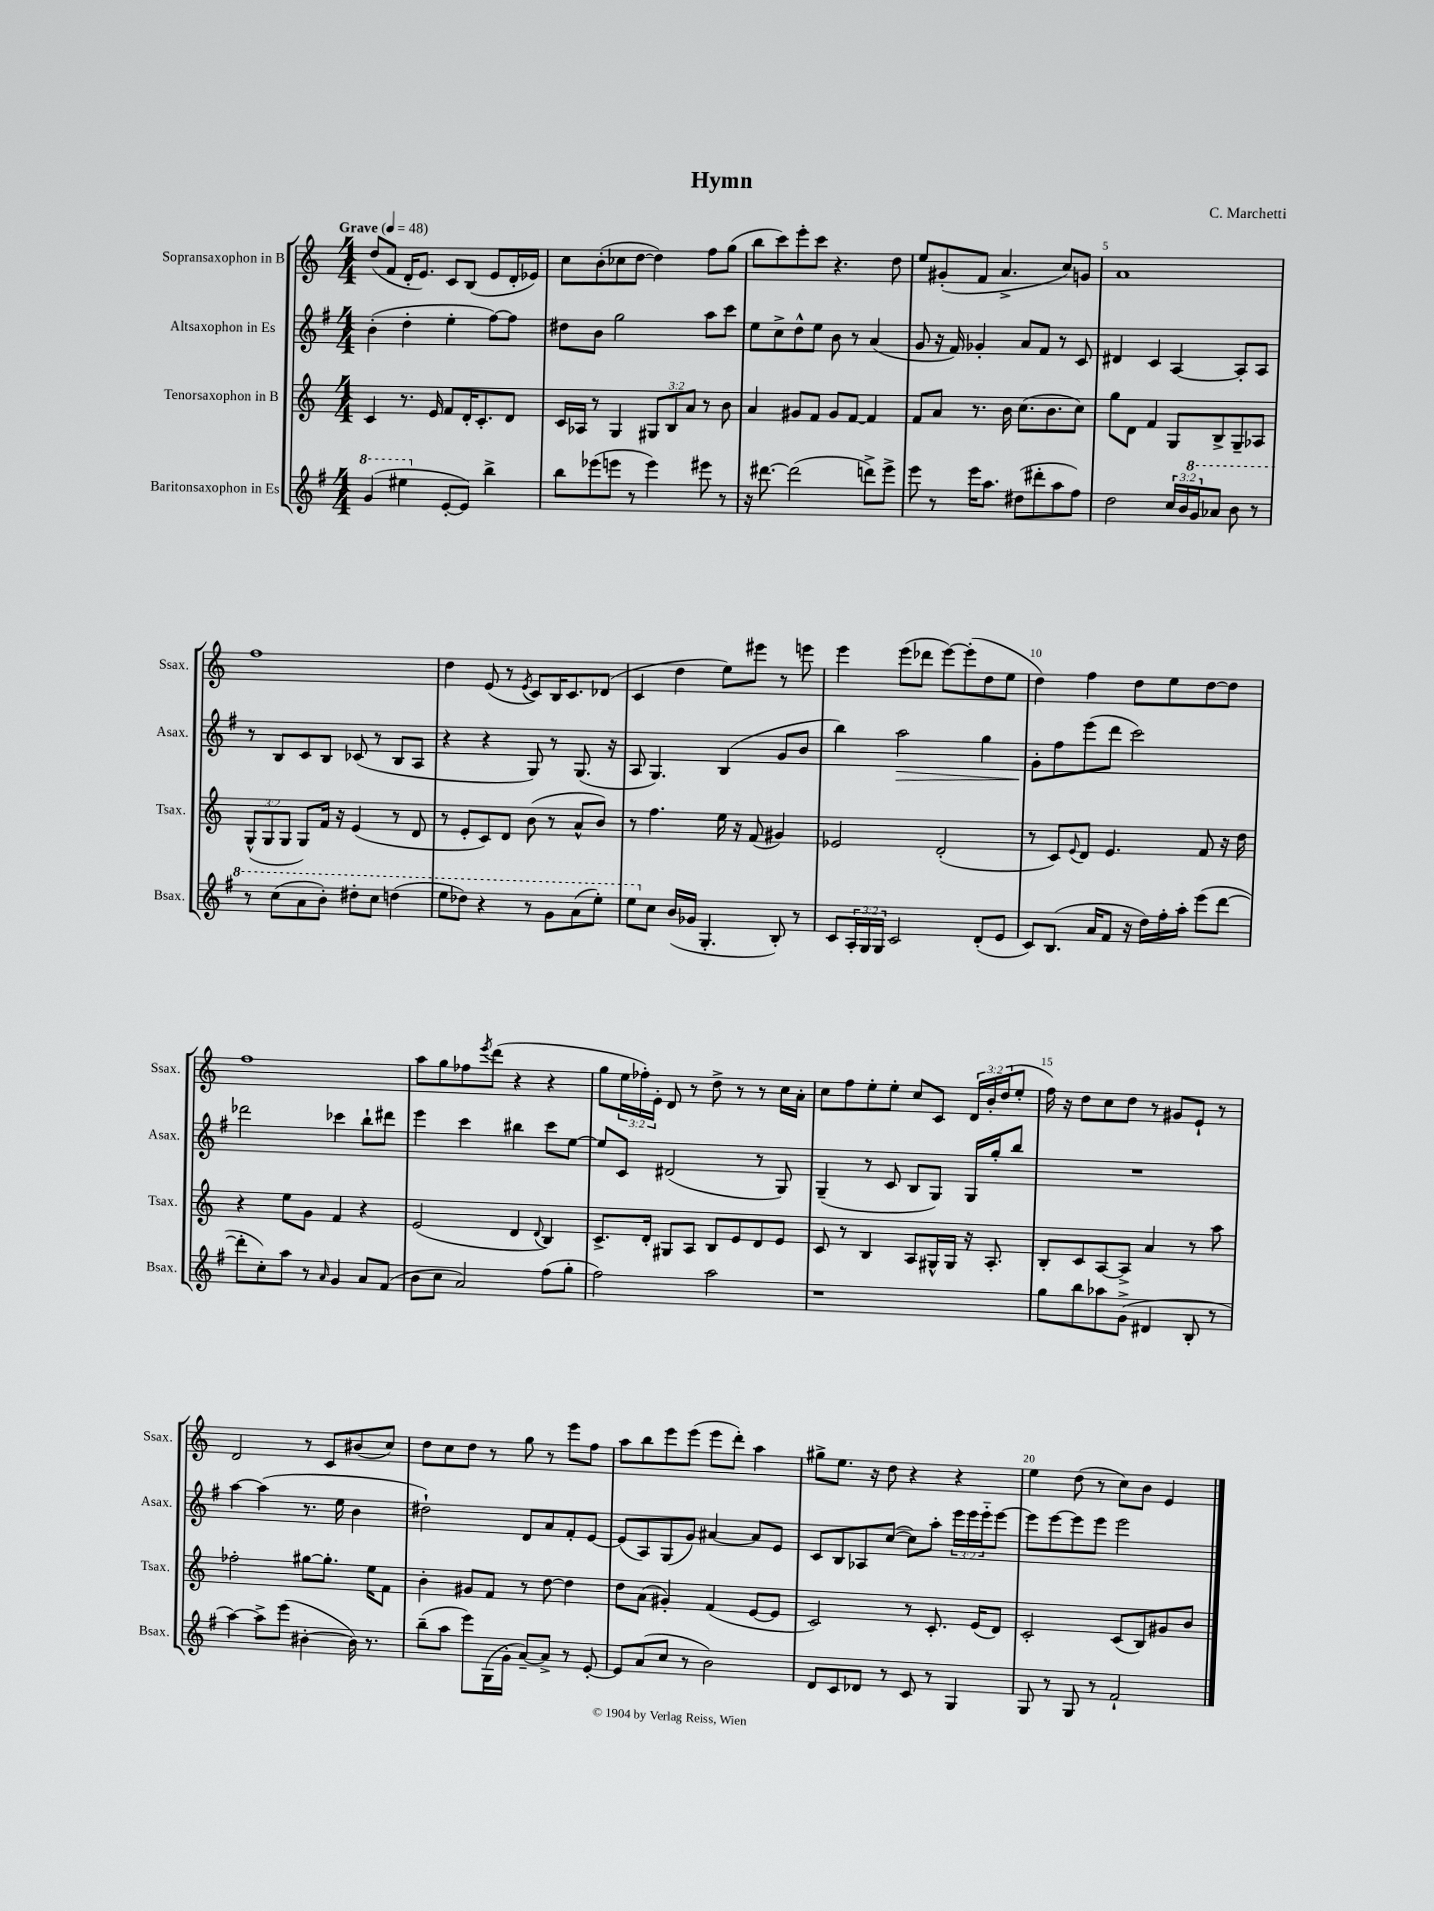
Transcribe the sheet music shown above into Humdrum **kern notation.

**kern	**kern	**kern	**dynam	**kern
*part4	*part3	*part2	*part2	*part1
*staff4	*staff3	*staff2	*staff2	*staff1
*I"Baritonsaxophon in Es	*I"Tenorsaxophon in B	*I"Altsaxophon in Es	*	*I"Sopransaxophon in B
*I'Bsax.	*I'Tsax.	*I'Asax.	*	*I'Ssax.
*clefG2	*clefG2	*clefG2	*	*clefG2
*k[f#]	*k[]	*k[f#]	*	*k[]
*M4/4	*M4/4	*M4/4	*	*M4/4
*MM48	*MM48	*MM48	*	*MM48
*8va	*	*	*	*
=1	=1	=1	=1	=1
!	!	!	!	!LO:TX:a:B:t=Grave
(4gg/	4c/	(4b'\	.	(8dd/L
.	.	.	.	8f/J
4eee#X\	8.r	4dd'\	.	16d'/KL
.	.	.	.	8.e/J)
.	16e/	.	.	.
*X8va	*	*	*	*
[8e'/L	8f/L	4ee'\	.	8c/L
8e/J])	16d'/K	.	.	(8B/J
.	8.c'/	.	.	.
4bb^\	.	[8ff#\L)	.	8e/L
.	8d/J	8ff#\J]	.	16d'/L
.	.	.	.	16e-X/JJ)
=2	=2	=2	=2	=2
8bb\L	16c/LL	8dd#X\L	.	8cc\L
.	16A-X/JJ	.	.	.
(8eee-X\	8r	8b\J	.	(8b'\
8eeen\J	4G/	2gg\	.	8cc-X\
8r	.	.	.	[8dd\J
4eee\)	12G#X/L	.	.	4dd\])
.	12B/	.	.	.
.	12a/J	.	.	.
8eee#X\	8r	8aa\L	.	8ff\L
8r	8b\	8ccc\J	.	(8gg\J
=3	=3	=3	=3	=3
16r	4a/	8ee\L	.	8bb\L
[8.ddd#X\	.	.	.	.
.	.	8cc^\	.	8ccc\)
(2ddd#\]	8g#X/L	8dd^^\	.	8eee'\
.	8f/J	8ee\J	.	8ccc\J
.	8g#/L	8b\	.	4.r
.	[8f/J	8r	.	.
8dddn^\L)	4f/]	(4a/	.	.
8eee^\J	.	.	.	8dd\
=4	=4	=4	=4	=4
8eee\	8f/L	8g/	.	8ee/L
8r	8a/J	16r	.	(8g#X'/
.	.	16f#/)	.	.
16eee\KL	8.r	4g-X'/	.	8f/J
8.aa\J	.	.	.	.
.	.	.	.	4.a^/
.	16b\	.	.	.
(8dd#X\L	(8.cc\L	8a/L	.	.
8ddd#X'\	.	8f#/J	.	.
.	8.b\	.	.	.
8aa\	.	8r	.	8cc/L)
8ff#\J)	8cc\J)	8c/	.	8gn/J
=5	=5	=5	=5	=5
2dd\	8gg\L	4d#X/	.	1a
.	8d\J	.	.	.
.	4f/	4c/	.	.
24cc/LL	8G/L	[4A/	.	.
24b/	.	.	.	.
*8va	*	*	*	*
24gg/J	.	.	.	.
8aa-X/J	8B^/	.	.	.
8bb\	8G~/	8A'/L]	.	.
8r	8A-X/J	8A/J	.	.
!!LO:LB:g=z
=6	=6	=6	=6	=6
8r	(12G^^/L	8r	.	1ff
.	12G/	.	.	.
(8ccc\L	.	8B/L	.	.
.	12G/J	.	.	.
8aa\	8G/L)	8c/	.	.
8bb'\J)	16f/Jk	8B/J	.	.
.	16r	.	.	.
8ddd#X'\L	(4e/	(8c-X/	.	.
8ccc\J	.	8r	.	.
(4dddn\	8r	8B/L	.	.
.	8d/	8A/J	.	.
=7	=7	=7	=7	=7
8eee\L	8r	4r	.	4dd\
8ddd-X\J)	8e'/L	.	.	.
4r	8c/)	4r	.	(8e/
.	8d/J	.	.	8r
.	.	.	.	8qe/
8r	(8b\	8G/)	.	8c/L)
8gg\L	8r	8r	.	16B/K
.	.	.	.	8.c/
(8aa\	8a^^/L	(8.G/	.	.
8eee'\J)	8b/J)	.	.	(8d-X/J
.	.	16r	.	.
=8	=8	=8	=8	=8
8eee\L	8r	8A/	.	4c/
*X8va	*	*	*	*
8cc\J	4.ff\	4.G/)	.	.
(16b/LL	.	.	.	4dd\
16g-X/JJ	.	.	.	.
4.G'/	.	.	.	.
.	16ee\	(4B/	.	8ee\L)
.	16r	.	.	.
.	(8f/	.	.	8eee#X\J
8B'/)	4g#X/)	8g/L	.	8r
8r	.	8b/J	.	8eeen\
=9	=9	=9	=9	=9
8c/L	2e-X/	4bb\)	.	4eee\
24A'/L	.	.	.	.
24G/	.	.	.	.
24G/JJ	.	.	.	.
!	!	!	!LO:HP:b	!
2c/	.	2aa\	>	(8eee\L
.	.	.	.	8ddd-X\J
.	(2d'/	.	.	[8eee\L)
.	.	.	.	(8eee'\]
(8d'/L	.	4gg\	.	8dd\
8e/J	.	.	.	8ee\J
=10	=10	=10	=10	=10
8c/L)	8r	8g'\L	.	4dd\)
(8.B/J	8c/L)	8ff#\	]	.
.	8qqe/	.	.	.
.	8d/J	(8eee\	.	4ff\
16a/KL	.	.	.	.
8f#/J	4.e/	8ddd\J	.	.
16r	.	2ccc\)	.	8dd\L
16dd\LL)	.	.	.	.
16ff#'\	.	.	.	8ee\
16aa'\JJ	.	.	.	.
(8eee\L	8f/	.	.	[8dd\
[8ddd\J	16r	.	.	8dd\J]
.	16dd\	.	.	.
!!LO:LB:g=z
=11	=11	=11	=11	=11
8ddd'\L]	4r	2ddd-X\	.	1ff
8cc'\)	.	.	.	.
8aa\J	8ee\L	.	.	.
8r	8g\J	.	.	.
16qqa/	.	.	.	.
4g/	4f/	4ccc-X\	.	.
8a/L	4r	8bb`\L	.	.
(8f#/J	.	8ddd#X\J	.	.
=12	=12	=12	=12	=12
8b\L	(2e/	4eee\	.	8aa\L
8cc\J	.	.	.	8gg\
2a/)	.	4ccc\	.	8ff-X\
.	.	.	.	8qeee/
.	.	.	.	(8ddd\J
.	4d/	4bb#X\	.	4r
.	8qqd/	.	.	.
(8ff#\L	4B/)	8ccc\L	.	4r
8gg'\J	.	[8ee\J	.	.
=13	=13	=13	=13	=13
2ff#\)	8.c^/L	8ee/L]	.	8gg\L
.	.	8c/J	.	24ee\L
.	.	.	.	24ff-X'\)
.	16d'/Jk	.	.	.
.	.	.	.	24e'\JJ
.	8G#X/L	(2d#X/	.	8d/
.	8A/J	.	.	8r
2aa\	8B/L	.	.	8dd^\
.	8e/	.	.	8r
.	8d/	8r	.	8r
.	8e/J	8G/)	.	16cc\LL
.	.	.	.	16a'\JJ
=14	=14	=14	=14	=14
1r	8c/	(4G~/	.	8cc\L
.	8r	.	.	8ff\
.	4B/	8r	.	8ee'\
.	.	8c/	.	8ee'\J
.	8A/L	8B/L	.	8cc/L
.	16G#X^^/L	8G/J)	.	8c/J
.	16G#/JJ	.	.	.
.	16r	16G/LL	.	24d/LL
.	.	.	.	24b'/
.	8.A'/	16gg'/J	.	.
.	.	.	.	(24dd/J
.	.	8bb/J	.	8ee'/J
=15	=15	=15	=15	=15
8gg\L	8B'/L	1r	.	16ff\)
.	.	.	.	16r
8bb\	8c/	.	.	8dd\L
8aa-X\	[8A/	.	.	8cc\
(8g^\J	8A^/J]	.	.	8dd\J
4d#X/	4a/	.	.	8r
.	.	.	.	8g#X/L
8B'/	8r	.	.	8e`/J
8r	8aa\	.	.	8r
!!LO:LB:g=z
=16	=16	=16	=16	=16
[4aa\)	2ff-X'\	[4aa\	.	2d/
8aa^\L]	.	(4aa\]	.	.
(8eee\J	.	.	.	.
[4b#X'\	[8gg#X\L	8.r	.	8r
.	8.gg#'\J]	.	.	8c/L
.	.	16ee\	.	.
16b#\])	.	4b\	.	(8b#X/
8.r	16ee\KL	.	.	.
.	8f\J	.	.	8cc/J)
=17	=17	=17	=17	=17
(8bb~\L	4b'\	2dd#X`\)	.	8dd\L
8aa\J	.	.	.	8cc\
8eee\L)	8g#X/L	.	.	8dd\J
(16G\L	8f/J	.	.	8r
16g'\JJ	.	.	.	.
[8a~/L)	8r	8d/L	.	8gg\
8a^/J]	[8dd\	8a/	.	8r
8r	4dd\]	8f#'/	.	8eee\L
[8e'/	.	[8e/J	.	8ff\J
=18	=18	=18	=18	=18
8e/L]	8dd\L	(8e/L]	.	8aa\L
(8a/	(8a\J	8A/)	.	8bb\
8cc/J	4g#X'/)	(8G/	.	8eee\
8r	.	8g/J)	.	(8eee\J
2b\)	(4f/	[4a#X/	.	8eee\L
.	.	.	.	8ddd'\J)
.	[8e/L	8a#/L]	.	4aa\
.	8e/J]	8e/J	.	.
=19	=19	=19	=19	=19
8d/L	2c/)	8c/L	.	8gg#X^\L
8c/	.	8B/	.	8.ee\J
8d-X/J	.	8A-X/	.	.
.	.	.	.	16r
8r	.	([8cc/J	.	8dd\
8c/	8r	8cc\L])	.	4r
8r	8.c'/	8aa'\J	.	.
4G/	.	24eee\LL	.	4r
.	.	24eee\	.	.
.	(16e/KL	.	.	.
.	.	24eee\J	.	.
.	8d/J)	[8eee\J	.	.
=20	=20	=20	=20	=20
8G/	2c'/	8eee\L]	.	4ee\
8r	.	[8eee\	.	.
8G/	.	8eee\]	.	(8dd\
8r	.	8eee\J	.	8r
2f#`/	(8c/L	2eee\	.	8cc\L)
.	8B/)	.	.	8b\J
.	8g#X/	.	.	4e/
.	8b/J	.	.	.
==	==	==	==	==
*-	*-	*-	*-	*-
